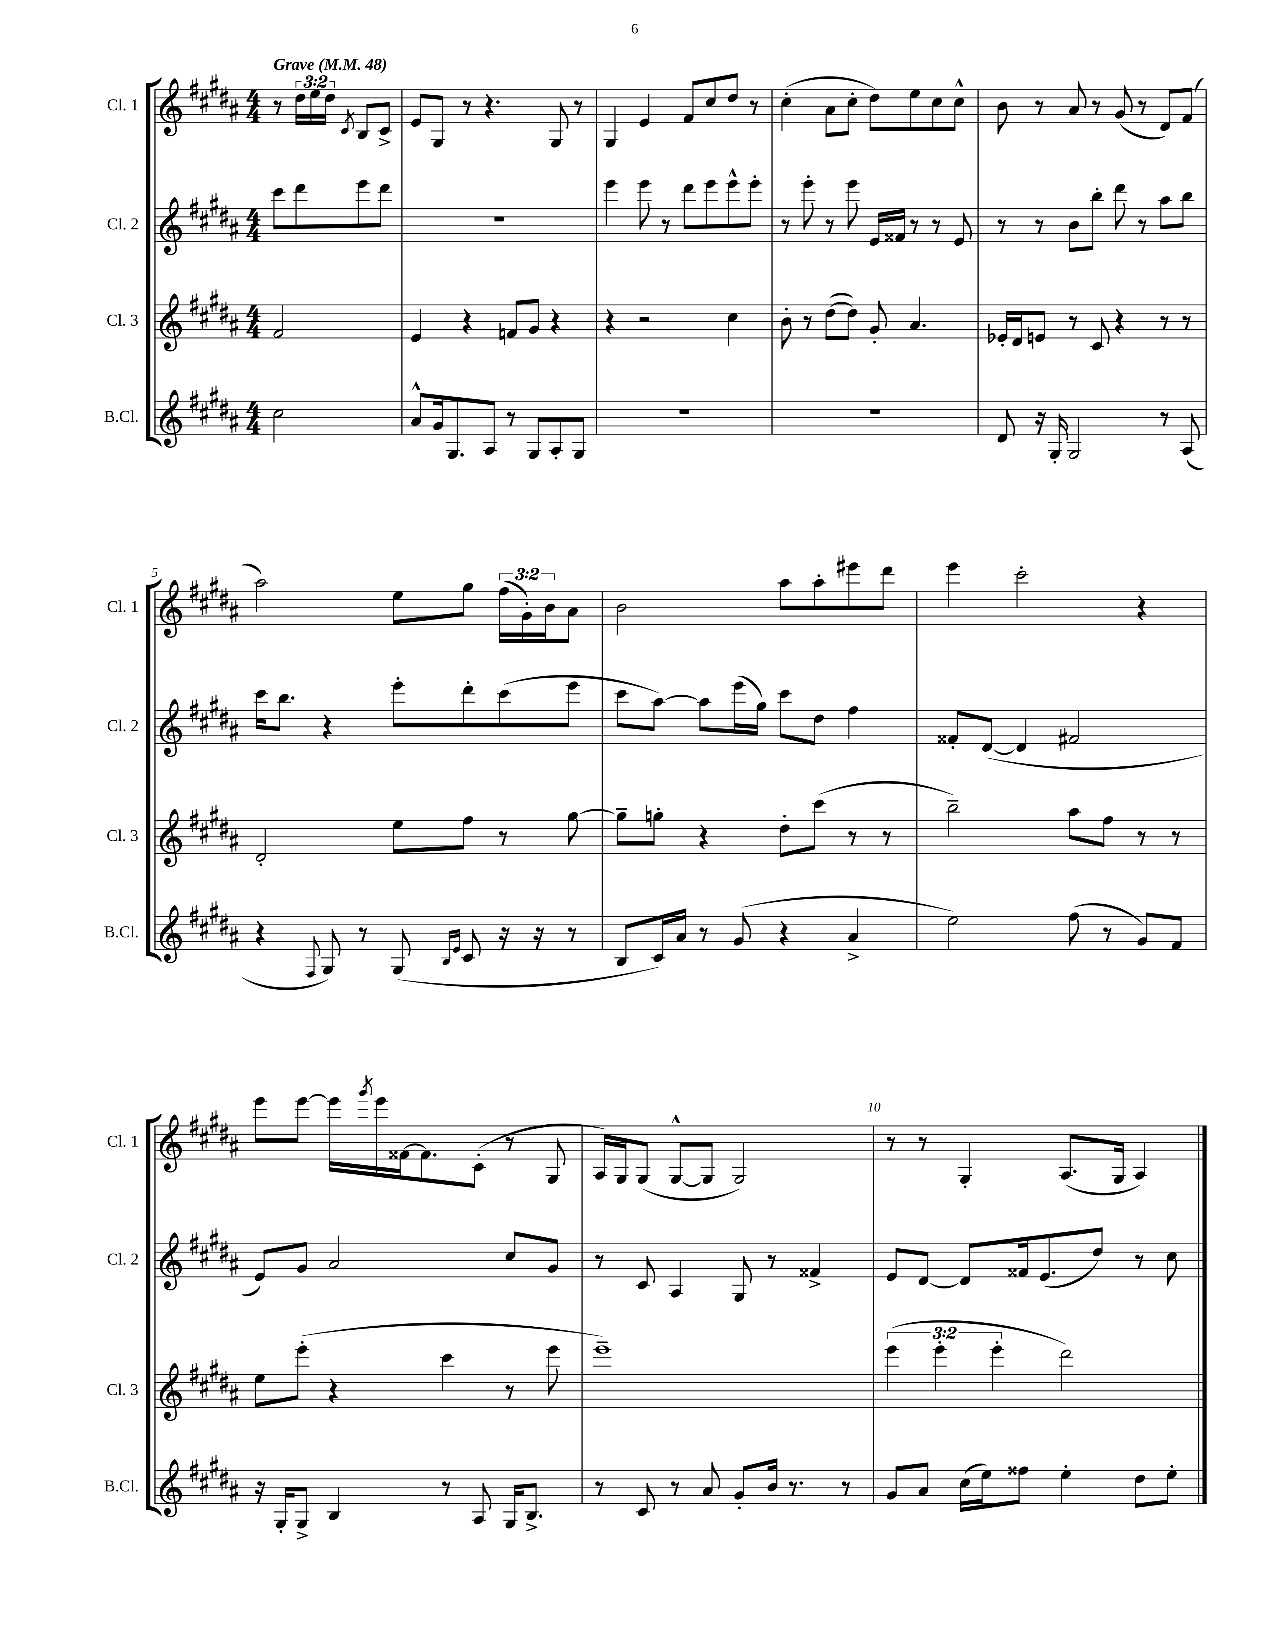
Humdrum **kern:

**kern	**kern	**kern	**kern
*staff4	*staff3	*staff2	*staff1
*clefG2	*clefG2	*clefG2	*clefG2
*k[f#c#g#d#a#]	*k[f#c#g#d#a#]	*k[f#c#g#d#a#]	*k[f#c#g#d#a#]
*M4/4	*M4/4	*M4/4	*M4/4
*MM48	*MM48	*MM48	*MM48
2cc#\	2f#/	8ccc#\L	8r
.	.	8ddd#\	24dd#\LL
.	.	.	24ee\
.	.	.	24dd#\JJ
.	.	.	8qc#/
.	.	8eee\	8B/L
.	.	8ddd#\J	8c#^/J
=	=	=	=
8a#^^/L	4e/	1r	8e/L
16g#/k	.	.	8G#/J
8.G#/	.	.	.
.	4r	.	8r
8A#/J	.	.	4.r
8r	8f/L	.	.
8G#/L	8g#/J	.	.
8A#'/	4r	.	8G#/
8G#/J	.	.	8r
=	=	=	=
1r	4r	4eee\	4G#/
.	2r	8eee\	4e/
.	.	8r	.
.	.	8ddd#\L	8f#/L
.	.	8eee\	8cc#/
.	4cc#\	8eee^^\	8dd#/J
.	.	8eee'\J	8r
=	=	=	=
1r	8b'\	8r	(4cc#'\
.	8r	8eee'\	.
.	([8dd#\L	8r	8a#\L
.	8dd#\]J)	8eee\	8cc#'\J
.	8g#'/	16e/LL	8dd#\L)
.	.	16f##/JJ	.
.	4.a#/	8r	8ee\
.	.	8r	8cc#\
.	.	8e/	8cc#^^\J
=	=	=	=
8d#/	16e-'/LL	8r	8b\
.	16d#/J	.	.
16r	8e/J	8r	8r
16G#'/	.	.	.
2G#/	8r	8b\L	8a#/
.	8c#/	8bb'\J	8r
.	4r	8ddd#\	(8g#/
.	.	8r	8r
8r	8r	8aa#\L	8d#/L)
(8A#/	8r	8bb\J	(8f#/J
=	=	=	=
4r	2d#'/	16ccc#\LK	2aa#\)
.	.	8.bb\J	.
8qqF#/	.	.	.
8G#/)	.	4r	.
8r	.	.	.
(8G#/	8ee\L	8eee'\L	8ee\L
16qqB/LL	.	.	.
16qqe/JJ	.	.	.
8c#/	8ff#\J	8ddd#'\	8gg#\J
16r	8r	(8ccc#\	(24ff#\LL
.	.	.	24g#'\)
16r	.	.	.
.	.	.	24b\J
8r	[8gg#\	8eee\J	8a#\J
=	=	=	=
8B/L	8gg#~\]L	8ccc#\L	2b\
16c#/L)	8gg'\J	[8aa#\J)	.
16a#/JJ	.	.	.
8r	4r	8aa#\]L	.
(8g#/	.	(16eee\L	.
.	.	16gg#\JJ)	.
4r	8dd#'\L	8ccc#\L	8aa#\L
.	(8ccc#\J	8dd#\J	8aa#'\
4a#^/	8r	4ff#\	8eee#\
.	8r	.	8ddd#\J
=	=	=	=
2ee\)	2bb~\)	8f##'/L	4eee\
.	.	([8d#/J	.
.	.	4d#/]	2ccc#'\
(8ff#\	8aa#\L	2f#/	.
8r	8ff#\J	.	.
8g#/L)	8r	.	4r
8f#/J	8r	.	.
=	=	=	=
16r	8ee\L	8e/L)	8eee\L
16G#'/LK	.	.	.
8G#^/J	(8eee'\J	8g#/J	[8eee\J
4B/	4r	2a#/	16eee\]LL
.	.	.	8qggg#/
.	.	.	16eee\
.	.	.	[16f##\J
.	.	.	8.f##\]
8r	4ccc#\	.	.
8A#/	.	.	(8c#'\J
16G#/LK	8r	8cc#/L	8r
8.B^/J	.	.	.
.	8eee\	8g#/J	8G#/
=	=	=	=
8r	1eee~)	8r	16A#/LL)
.	.	.	16G#/J
8c#/	.	8c#/	(8G#/J
8r	.	4A#/	[8G#^^/L
8a#/	.	.	8G#/]J
8g#'/L	.	8G#/	2G#/)
16b/Jk	.	8r	.
8.r	.	.	.
.	.	4f##^/	.
8r	.	.	.
=	=	=	=
8g#/L	(6eee\	8e/L	8r
8a#/J	.	[8d#/J	8r
.	6eee'\	.	.
(16cc#\LL	.	8d#/]L	4G#'/
16ee\J)	.	.	.
.	6eee'\	.	.
8ff##\J	.	16f##/k	.
.	.	(8.e/	.
4ee'\	2ddd#\)	.	(8.A#/L
.	.	8dd#/J)	.
.	.	.	16G#/Jk
8dd#\L	.	8r	4A#/)
8ee'\J	.	8cc#\	.
==	==	==	==
*-	*-	*-	*-
